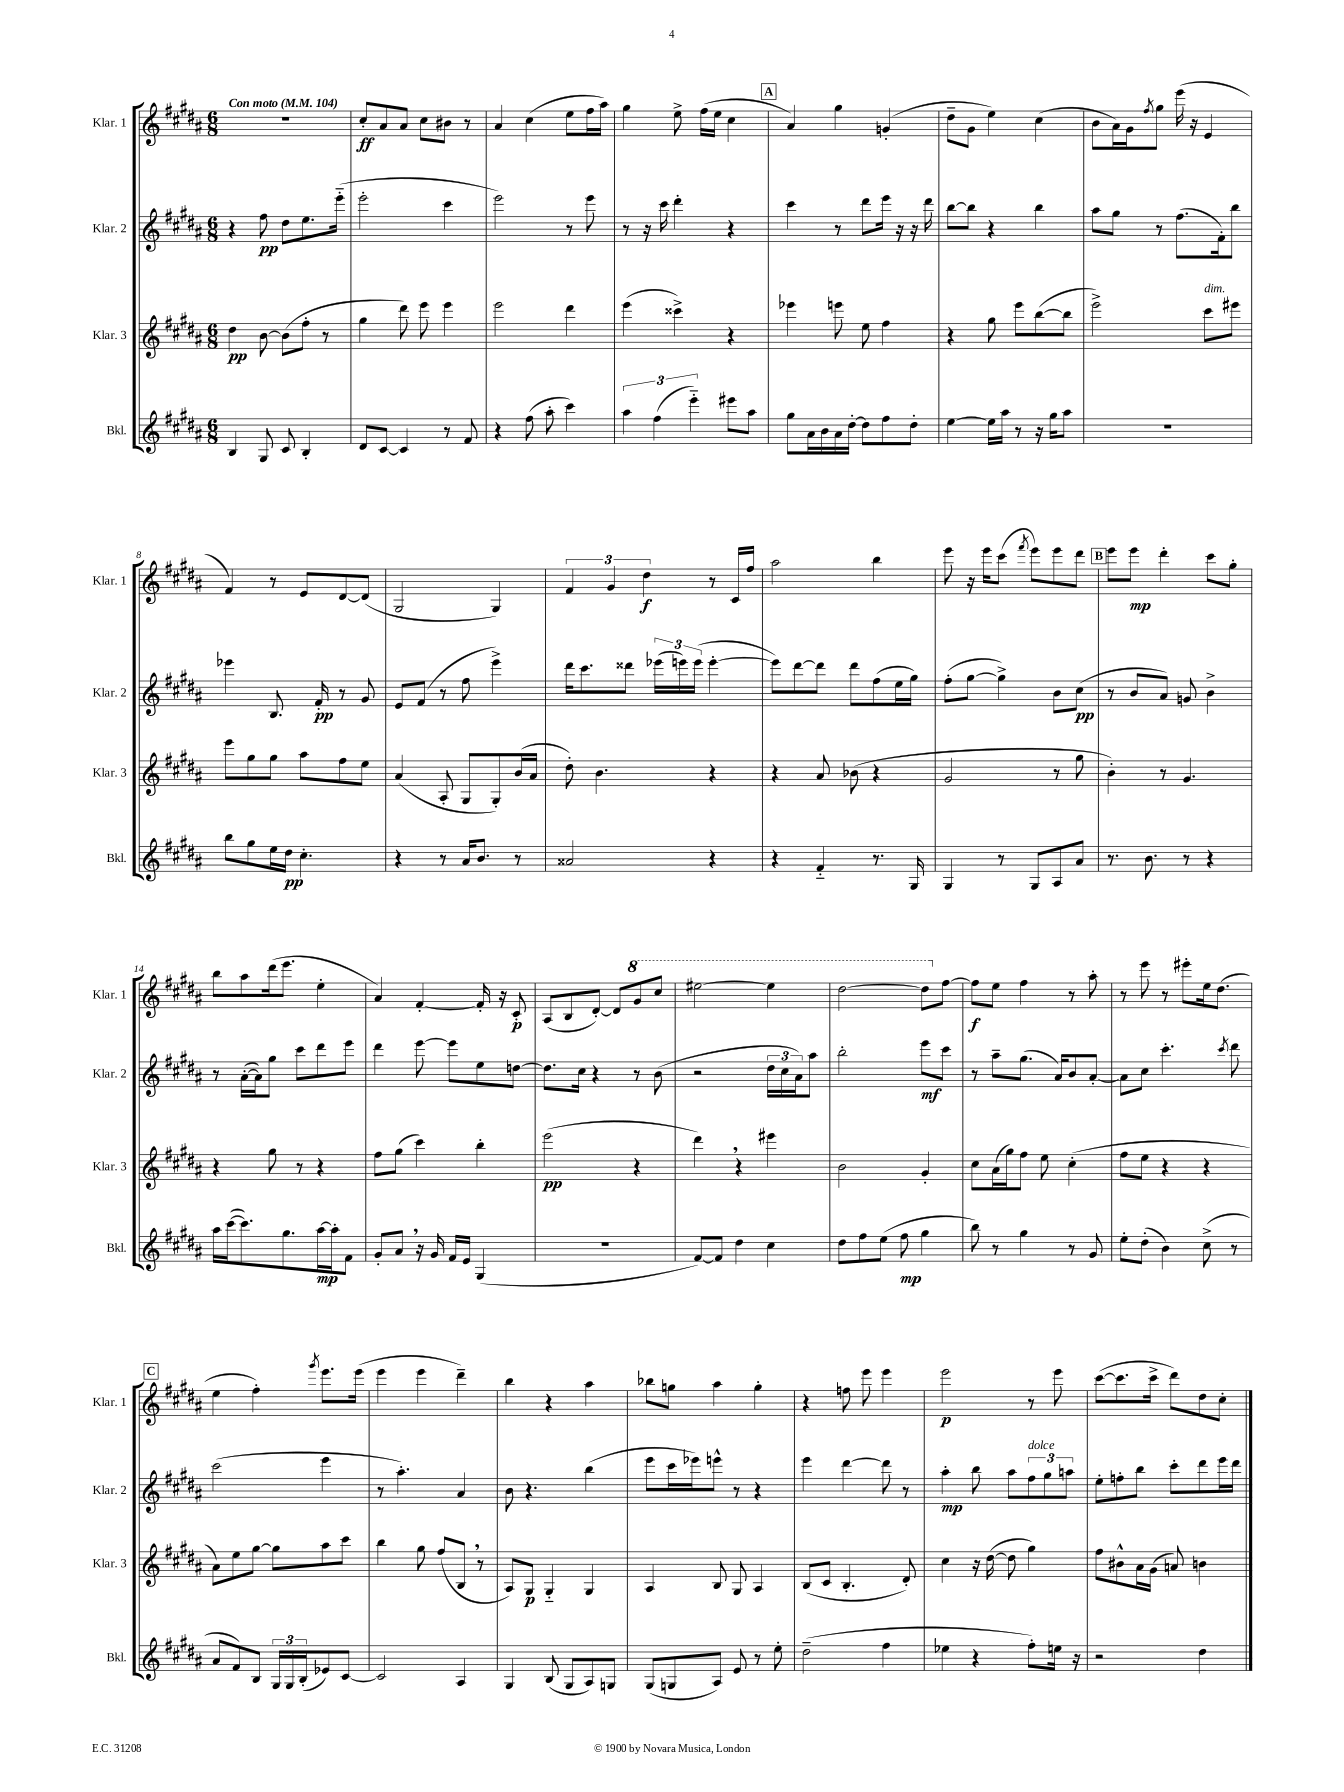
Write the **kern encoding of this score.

**kern	**dynam	**kern	**dynam	**kern	**dynam	**kern	**dynam
*part4	*part4	*part3	*part3	*part2	*part2	*part1	*part1
*staff4	*staff4	*staff3	*staff3	*staff2	*staff2	*staff1	*staff1
*I"Bkl.	*	*I"Klar. 3	*	*I"Klar. 2	*	*I"Klar. 1	*
*I'Bkl.	*	*I'Klar. 3	*	*I'Klar. 2	*	*I'Klar. 1	*
*clefG2	*	*clefG2	*	*clefG2	*	*clefG2	*
*k[f#c#g#d#a#]	*	*k[f#c#g#d#a#]	*	*k[f#c#g#d#a#]	*	*k[f#c#g#d#a#]	*
*M6/8	*	*M6/8	*	*M6/8	*	*M6/8	*
*MM104	*	*MM104	*	*MM104	*	*MM104	*
=1	=1	=1	=1	=1	=1	=1	=1
!	!	!	!	!	!	!LO:TX:a:B:t=Con moto	!
4B/	.	4dd#\	pp	4r	.	2.r	.
8G#/	.	[8b\	.	8ff#\	pp	.	.
8c#/	.	(8b\L]	.	8dd#\L	.	.	.
4B'/	.	8ff#'\J	.	8.ee\	.	.	.
.	.	8r	.	.	.	.	.
.	.	.	.	(16eee\Jk	.	.	.
=2	=2	=2	=2	=2	=2	=2	=2
8d#/L	.	4gg#\	.	2eee'\	.	8cc#'/L	ff
[8c#/J	.	.	.	.	.	8a#/	.
4c#/]	.	8ddd#\)	.	.	.	8a#/J	.
.	.	8eee\	.	.	.	8cc#\L	.
8r	.	4eee\	.	4ccc#\	.	8b#X\J	.
8f#/	.	.	.	.	.	8r	.
=3	=3	=3	=3	=3	=3	=3	=3
4r	.	2eee\	.	2eee\)	.	4a#/	.
(8ff#\	.	.	.	.	.	(4cc#\	.
8aa#'\	.	.	.	.	.	.	.
4ccc#\)	.	4ddd#\	.	8r	.	8ee\L	.
.	.	.	.	8eee\	.	16ff#\L	.
.	.	.	.	.	.	16aa#\JJ)	.
=4	=4	=4	=4	=4	=4	=4	=4
6aa#\	.	(4eee\	.	8r	.	4gg#\	.
.	.	.	.	16r	.	.	.
(6ff#\	.	.	.	.	.	.	.
.	.	.	.	16ccc#\	.	.	.
.	.	4ccc##X^\)	.	4ddd#'\	.	8ee^\	.
6eee\)	.	.	.	.	.	.	.
.	.	.	.	.	.	(16ff#\LL	.
.	.	.	.	.	.	16ee\JJ	.
8eee#X\L	.	4r	.	4r	.	4cc#\	.
8aa#\J	.	.	.	.	.	.	.
!!LO:REH:place=s1:t=A
=5	=5	=5	=5	=5	=5	=5	=5
8gg#\L	.	4eee-X\	.	4ccc#\	.	4a#/)	.
16a#\L	.	.	.	.	.	.	.
16b\	.	.	.	.	.	.	.
16a#\	.	8eeen\	.	8r	.	4gg#\	.
[16dd#'\JJ	.	.	.	.	.	.	.
8dd#\L]	.	8ee\	.	8ddd#\L	.	.	.
8ff#\	.	4ff#\	.	16eee\Jk	.	(4gn'/	.
.	.	.	.	16r	.	.	.
8dd#'\J	.	.	.	16r	.	.	.
.	.	.	.	16ddd#\	.	.	.
=6	=6	=6	=6	=6	=6	=6	=6
[4ee\	.	4r	.	[8bb\L	.	8dd#~\L	.
.	.	.	.	8bb\J]	.	8g#\J	.
16ee\LL]	.	8gg#\	.	4r	.	4ee\)	.
16aa#\JJ	.	.	.	.	.	.	.
8r	.	8eee\L	.	.	.	.	.
16r	.	([8bb\	.	4bb\	.	(4cc#\	.
16gg#\KL	.	.	.	.	.	.	.
8aa#\J	.	8bb\J]	.	.	.	.	.
=7	=7	=7	=7	=7	=7	=7	=7
2.r	.	2eee^\)	.	8aa#\L	.	8b\L	.
.	.	.	.	8gg#\J	.	16a#\L)	.
.	.	.	.	.	.	16g#\J	.
.	.	.	.	.	.	8qff#/	.
.	.	.	.	8r	.	8gg#\J	.
.	.	.	.	(8.ff#\L	.	(16eee\	.
.	.	.	.	.	.	16r	.
!	!	!LO:TX:a:i:t=dim.	!	!	!	!	!
.	.	8ccc#\L	.	.	.	4e/	.
.	.	.	.	16f#'\k)	.	.	.
.	.	8eee#X\J	.	8bb\J	.	.	.
!!LO:LB:g=z
=8	=8	=8	=8	=8	=8	=8	=8
8bb\L	.	8eee\L	.	4eee-X\	.	4f#/)	.
8gg#\	.	8gg#\	.	.	.	.	.
16ee\L	.	8gg#\J	.	8.B/	.	8r	.
16dd#\JJ	pp	.	.	.	.	.	.
4.cc#'\	.	8aa#\L	.	.	.	8e/L	.
.	.	.	.	16f#'/	pp	.	.
.	.	8ff#\	.	8r	.	[8d#/	.
.	.	8ee\J	.	8g#/	.	(8d#/J]	.
=9	=9	=9	=9	=9	=9	=9	=9
4r	.	(4a#/	.	8e/L	.	2G#/	.
.	.	.	.	(8f#/J	.	.	.
8r	.	8A#'/	.	8r	.	.	.
16a#/KL	.	8G#/L	.	8ff#\	.	.	.
8.b/J	.	.	.	.	.	.	.
.	.	8G#'/)	.	4eee^\)	.	4G#/)	.
8r	.	(16b/L	.	.	.	.	.
.	.	16a#/JJ	.	.	.	.	.
=10	=10	=10	=10	=10	=10	=10	=10
2a##X/	.	8dd#'\)	.	16ddd#\KL	.	6f#/	.
.	.	.	.	8.ccc#\	.	.	.
.	.	4.b\	.	.	.	.	.
.	.	.	.	.	.	6g#/	.
.	.	.	.	8ddd##X\J	.	.	.
.	.	.	.	.	.	6dd#\	f
.	.	.	.	(24eee-X\LL	.	.	.
.	.	.	.	24eeen\)	.	.	.
.	.	.	.	(24eee\JJ	.	.	.
4r	.	4r	.	[4eee'\	.	8r	.
.	.	.	.	.	.	16c#/LL	.
.	.	.	.	.	.	16ff#/JJ	.
=11	=11	=11	=11	=11	=11	=11	=11
4r	.	4r	.	8eee\L])	.	2aa#\	.
.	.	.	.	[8ddd#\	.	.	.
4f#/	.	8a#/	.	8ddd#\J]	.	.	.
.	.	(8b-X\	.	8ddd#\L	.	.	.
8.r	.	4r	.	(8ff#\	.	4bb\	.
.	.	.	.	16ee\L	.	.	.
16G#/	.	.	.	16gg#\JJ)	.	.	.
=12	=12	=12	=12	=12	=12	=12	=12
4G#/	.	2g#/	.	(8ff#'\L	.	8eee\	.
.	.	.	.	[8gg#\J	.	16r	.
.	.	.	.	.	.	16eee\KL	.
8r	.	.	.	4gg#^\])	.	(8ccc#\J	.
.	.	.	.	.	.	8qfff#/	.
8G#/L	.	.	.	.	.	8eee\L)	.
8A#/	.	8r	.	8b\L	.	8eee\	.
8a#/J	.	8gg#\	.	(8cc#\J	pp	8ddd#\J	.
!!LO:REH:place=s1:t=B
=13	=13	=13	=13	=13	=13	=13	=13
8.r	.	4b'\)	.	8r	.	8eee\L	.
.	.	.	.	8b/L	.	8eee\J	mp
8.b\	.	.	.	.	.	.	.
.	.	8r	.	8a#/J)	.	4ddd#'\	.
8r	.	4.g#/	.	8gn/	.	.	.
4r	.	.	.	4b^\	.	8ccc#\L	.
.	.	.	.	.	.	8gg#'\J	.
!!LO:LB:g=z
=14	=14	=14	=14	=14	=14	=14	=14
16aa#\LL	.	4r	.	8r	.	8bb\L	.
([16ccc#\J	.	.	.	.	.	.	.
8.ccc#\])	.	.	.	([16a#'\LL	.	8aa#\	.
.	.	.	.	16a#\J])	.	.	.
.	.	8gg#\	.	8gg#\J	.	(16ddd#\k	.
8.gg#\	.	.	.	.	.	8.eee\J	.
.	.	8r	.	8ccc#\L	.	.	.
[16aa#\L	mp	4r	.	8ddd#\	.	4ee'\	.
16aa#'\J]	.	.	.	.	.	.	.
8f#\J	.	.	.	8eee\J	.	.	.
=15	=15	=15	=15	=15	=15	=15	=15
8g#'/L	.	8ff#\L	.	4ddd#\	.	4a#/)	.
8a#,/J	.	(8gg#\J	.	.	.	.	.
16r	.	4ccc#\)	.	[8eee\	.	[4f#'/	.
16g#/	.	.	.	.	.	.	.
16f#/LL	.	.	.	8eee\L]	.	.	.
16e/JJ	.	.	.	.	.	.	.
(4G#/	.	4bb'\	.	8ee\	.	16f#'/]	.
.	.	.	.	.	.	16r	.
.	.	.	.	[8ddn\J	.	8c#'/	p
=16	=16	=16	=16	=16	=16	=16	=16
2.r	.	(2eee\	pp	8.dd\L]	.	(8A#/L	.
.	.	.	.	.	.	8B/	.
.	.	.	.	16cc#\Jk	.	.	.
.	.	.	.	4r	.	[8d#'/J)	.
.	.	.	.	.	.	8d#/L]	.
*	*	*	*	*	*	*8va	*
.	.	4r	.	8r	.	8gg#/	.
.	.	.	.	(8b\	.	8ccc#/J	.
=17	=17	=17	=17	=17	=17	=17	=17
[8f#/L)	.	4ddd#,\)	.	2r	.	[2eee#X\	.
8f#/J]	.	.	.	.	.	.	.
4dd#\	.	4r	.	.	.	.	.
4cc#\	.	4eee#X\	.	24dd#\LL	.	4eee#\]	.
.	.	.	.	24cc#\	.	.	.
.	.	.	.	24a#\J)	.	.	.
.	.	.	.	8aa#\J	.	.	.
=18	=18	=18	=18	=18	=18	=18	=18
8dd#\L	.	2b\	.	2bb'\	.	[2ddd#\	.
8ff#\	.	.	.	.	.	.	.
(8ee\J	.	.	.	.	.	.	.
8ff#\	mp	.	.	.	.	.	.
4gg#\	.	4g#'/	.	8eee\L	mf	8ddd#\L]	.
*	*	*	*	*	*	*X8va	*
.	.	.	.	8ccc#\J	.	[8ff#\J	.
=19	=19	=19	=19	=19	=19	=19	=19
8bb\)	.	8cc#\L	.	8r	.	8ff#\L]	f
8r	.	(16a#\L	.	8aa#~\L	.	8ee\J	.
.	.	16gg#\J)	.	.	.	.	.
4gg#\	.	8ff#\J	.	(8.gg#\J	.	4ff#\	.
.	.	8ee\	.	.	.	.	.
.	.	.	.	16a#/KL)	.	.	.
8r	.	(4cc#'\	.	8b/	.	8r	.
8g#/	.	.	.	[8a#'/J	.	8aa#'\	.
=20	=20	=20	=20	=20	=20	=20	=20
8ee'\L	.	8ff#\L	.	8a#\L]	.	8r	.
(8dd#'\J	.	8ee\J	.	8cc#\J	.	8eee\	.
4b\)	.	4r	.	4.ccc#'\	.	8r	.
.	.	.	.	.	.	8eee#X'\L	.
(8cc#^\	.	4r	.	.	.	16ee\k	.
.	.	.	.	.	.	(8.dd#\J	.
.	.	.	.	8qccc#/	.	.	.
8r	.	.	.	8ddd#\	.	.	.
!!LO:LB:g=z
!!LO:REH:place=s1:t=C
=21	=21	=21	=21	=21	=21	=21	=21
8a#/L	.	8a#\L)	.	(2ccc#\	.	4ee\	.
8f#/)	.	8ee\	.	.	.	.	.
8B/J	.	[8gg#\J	.	.	.	4ff#'\)	.
24G#/LL	.	8gg#\L]	.	.	.	.	.
24G#/	.	.	.	.	.	.	.
(24B'/J	.	.	.	.	.	.	.
.	.	.	.	.	.	8qggg#/	.
8e-X/)	.	8aa#\	.	4eee\	.	8.eee\L	.
[8c#/J	.	8ccc#\J	.	.	.	.	.
.	.	.	.	.	.	(16eee\Jk	.
=22	=22	=22	=22	=22	=22	=22	=22
2c#/]	.	4bb\	.	8r	.	4eee\	.
.	.	.	.	4.aa#'\)	.	.	.
.	.	8gg#\	.	.	.	4eee\	.
.	.	(8ff#/L	.	.	.	.	.
4A#/	.	8B,/J	.	4a#/	.	4ddd#~\)	.
.	.	8r	.	.	.	.	.
=23	=23	=23	=23	=23	=23	=23	=23
4G#/	.	8A#/L)	.	8b\	.	4bb\	.
.	.	8G#/J	p	4.r	.	.	.
(8B/	.	4G#/	.	.	.	4r	.
8G#/L	.	.	.	.	.	.	.
8A#/)	.	4G#/	.	(4bb\	.	4aa#\	.
8Gn/J	.	.	.	.	.	.	.
=24	=24	=24	=24	=24	=24	=24	=24
(8G#/L	.	4A#/	.	8eee\L	.	8bb-X\L	.
8Gn/	.	.	.	16ccc#\L	.	8ggn\J	.
.	.	.	.	16eee-X\J)	.	.	.
8A#/J)	.	8B/	.	8eeen^^\J	.	4aa#\	.
8e/	.	8G#/	.	8r	.	.	.
8r	.	4A#/	.	4r	.	4gg'\	.
8ee'\	.	.	.	.	.	.	.
=25	=25	=25	=25	=25	=25	=25	=25
(2dd#~\	.	(8B/L	.	4eee\	.	4r	.
.	.	8c#/J	.	.	.	.	.
.	.	4.B'/	.	[4ddd#\	.	8ffn\	.
.	.	.	.	.	.	8eee\	.
4ff#\	.	.	.	8ddd#\]	.	4eee\	.
.	.	8d#'/)	.	8r	.	.	.
=26	=26	=26	=26	=26	=26	=26	=26
4ee-X\	.	4cc#\	.	4aa#'\	mp	2eee\	p
4r	.	16r	.	8bb\	.	.	.
.	.	([16dd#\	.	.	.	.	.
.	.	8dd#\]	.	8aa#\L	.	.	.
!	!	!	!	!LO:TX:a:i:t=dolce	!	!	!
8ff#'\L)	.	4gg#\)	.	12ff#\	.	8r	.
.	.	.	.	12gg#\	.	.	.
16een\Jk	.	.	.	.	.	8eee\	.
.	.	.	.	12aan\J	.	.	.
16r	.	.	.	.	.	.	.
=27	=27	=27	=27	=27	=27	=27	=27
2r	.	8ff#\L	.	8ee'\L	.	([8ccc#\L	.
.	.	8b#X^^\	.	8ffn'\	.	8.ccc#\]	.
.	.	16a#\L	.	8bb\J	.	.	.
.	.	(16g#\JJ	.	.	.	16ccc#^\Jk	.
.	.	8an/)	.	8ccc#'\L	.	8ddd#\L)	.
4dd#\	.	4bn\	.	8ddd#\	.	8dd#\	.
.	.	.	.	16eee\L	.	8cc#'\J	.
.	.	.	.	16ddd#\JJ	.	.	.
==	==	==	==	==	==	==	==
*-	*-	*-	*-	*-	*-	*-	*-
